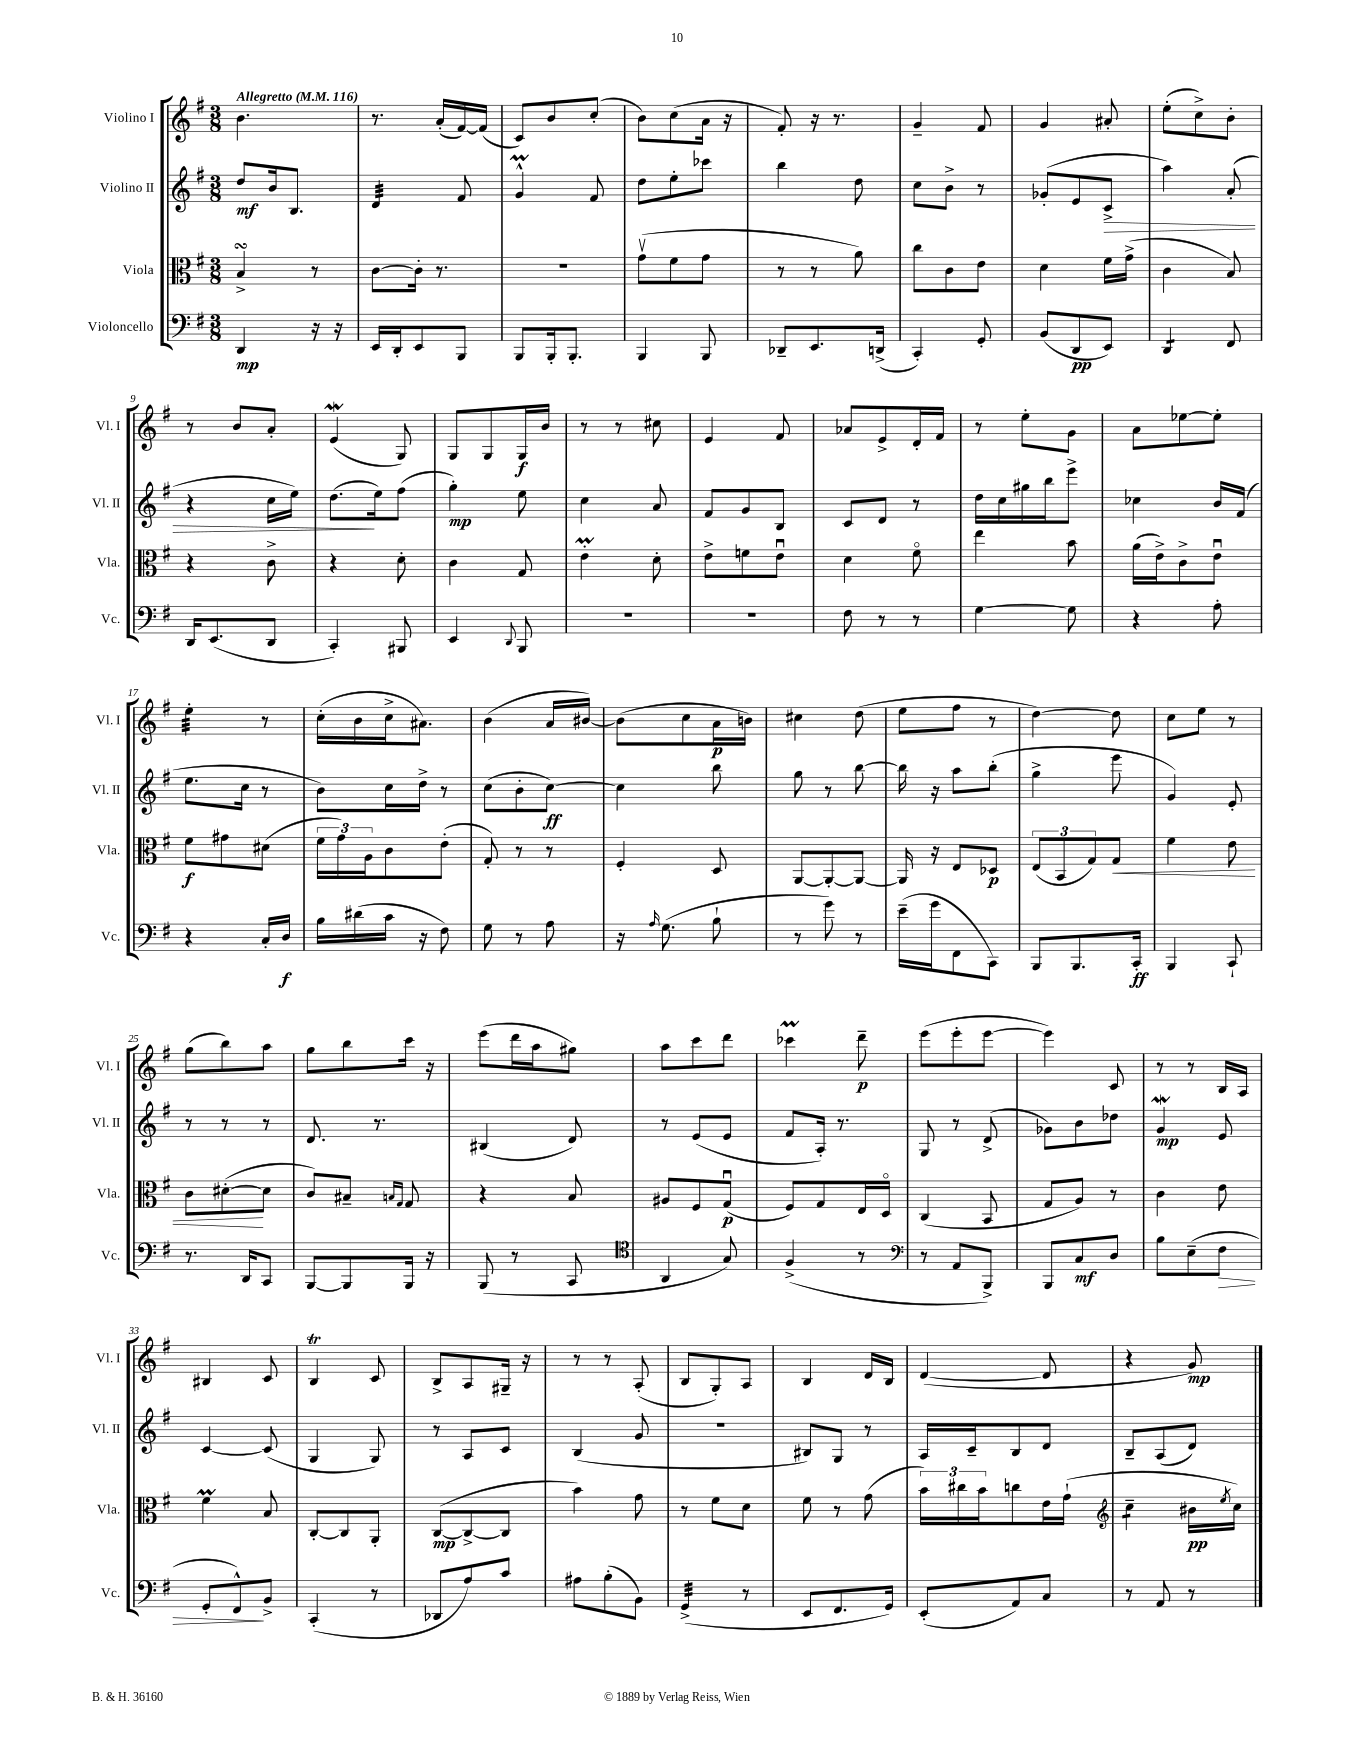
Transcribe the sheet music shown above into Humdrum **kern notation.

**kern	**kern	**kern	**kern
*staff4	*staff3	*staff2	*staff1
*clefF4	*clefC3	*clefG2	*clefG2
*k[f#]	*k[f#]	*k[f#]	*k[f#]
*M3/8	*M3/8	*M3/8	*M3/8
*MM116	*MM116	*MM116	*MM116
4DD	4B^	8dd	4.b
.	.	16b	.
.	.	8.B	.
16r	8r	.	.
16r	.	.	.
=	=	=	=
16EE	[8c	4d	8.r
16DD'	.	.	.
8EE	16c']	.	.
.	8.r	.	(16a'
8BBB	.	8f#	[16f#)
.	.	.	(16f#]
=	=	=	=
8BBB	4.r	4g^^	8c)
16BBB'	.	.	8b
8.BBB'	.	.	.
.	.	8f#	(8cc'
=	=	=	=
4BBB	(8gv	8dd	8b)
.	8f#	8ee'	(8cc
8BBB	8g	8ccc-	16a
.	.	.	16r
=	=	=	=
8DD-~	8r	4bb	8f#')
8.EE	8r	.	16r
.	.	.	8.r
.	8a)	8dd	.
(16DD^	.	.	.
=	=	=	=
4CC')	8cc	8cc	4g~
.	8c	8b^	.
8GG'	8e	8r	8f#
=	=	=	=
(8BB	4d	(8g-'	4g
8DD	.	8e	.
8EE)	16f#	8c^	8a#'
.	(16g^	.	.
=	=	=	=
4DD	4c	4aa)	(8ee'
.	.	.	8cc^)
8FF#	8B)	(8a'	8b'
=	=	=	=
16DD	4r	4r	8r
(8.EE	.	.	.
.	.	.	8b
8DD	8c^	16cc	8a'
.	.	16ee)	.
=	=	=	=
4CC')	4r	(8.dd	(4e
.	.	16ee)	.
8BBB#	8d'	(8ff#	8G)
=	=	=	=
4EE	4c	4gg')	8G
.	.	.	8G
8qqDD	.	.	.
8BBB	8G	8ee	16G
.	.	.	16b
=	=	=	=
4.r	4e'	4cc	8r
.	.	.	8r
.	8d'	8a	8cc#
=	=	=	=
4.r	8e^	8f#	4e
.	8f	8g	.
.	8eu	8B	8f#
=	=	=	=
8F#	4d	8c	8a-
8r	.	8d	8e^
8r	8f#o	8r	16d'
.	.	.	16f#
=	=	=	=
[4G	4ee	16dd	8r
.	.	16cc	.
.	.	16gg#	8ee'
.	.	16bb	.
8G]	8b	8eee^	8g
=	=	=	=
4r	(16a	4cc-	8a
.	16e^)	.	.
.	8c^	.	[8ee-
8A'	8eu	16b	8ee-']
.	.	(16f#	.
=	=	=	=
4r	8f#	8.ee	4ee'
.	8g#	.	.
.	.	16cc	.
16C'	(8d#	8r	8r
16D	.	.	.
=	=	=	=
16B	24f#	8b)	(16cc'
.	24g)	.	.
(16d#	.	.	16b
.	24A	.	.
16c	8c	16cc	16cc^
16r	.	16dd^	8.a#)
8F#)	(8e'	8r	.
=	=	=	=
8G	8G')	(8cc	(4b
8r	8r	8b'	.
8A	8r	[8cc)	16a
.	.	.	[16b#)
=	=	=	=
16r	4F#'	4cc]	(8b#]
16qqA	.	.	.
(8.G	.	.	.
.	.	.	8cc
8B`	8D	8bb	16a
.	.	.	16b)
=	=	=	=
8r	[8AA	8gg	4cc#
8g)	8AA'_	8r	.
8r	8AA_	[8bb	(8dd
=	=	=	=
(16e~	16AA]	16bb]	8ee
16g	16r	16r	.
8FF#	8E	8aa	8ff#
8CC)	8D-	(8bb'	8r
=	=	=	=
8BBB	(12E	4gg^	[4dd)
.	12BB	.	.
8.BBB	.	.	.
.	12G)	.	.
.	8G	8eee	8dd]
16CC'	.	.	.
=	=	=	=
4BBB	4f#	4g)	8cc
.	.	.	8ee
8CC`	8e	8e'	8r
=	=	=	=
8.r	8c	8r	(8gg
.	([8d#'	8r	8bb)
16DD	.	.	.
8CC	8d#]	8r	8aa
=	=	=	=
[8BBB	8c)	8.d	8gg
8BBB]	8B#~	.	8bb
.	.	8.r	.
.	16qqB	.	.
.	16qqG	.	.
16BBB	8G	.	16ccc
16r	.	.	16r
=	=	=	=
(8BBB	4r	(4B#	(8eee
8r	.	.	16ddd
.	.	.	16aa
8CC	8B	8d)	8gg#)
=	=	=	=
*clefC4	*	*	*
4AA	8A#	8r	8aa
.	8F#	(8e	8ccc
8G)	(8Gu	8e	8ddd
=	=	=	=
(4F#^	8F#)	8f#	4ccc-
.	8G	16A')	.
.	.	8.r	.
8r	16E	.	8ddd~
.	16Do	.	.
=	=	=	=
*clefF4	*	*	*
8r	(4C	8G	(8eee
8AA	.	8r	8eee'
8BBB^)	8BB	(8d^	[8eee
=	=	=	=
8BBB	8G	8g-)	4eee])
8C	8A)	8b	.
8D	8r	8dd-	8c
=	=	=	=
8B	4c	4g	8r
(8E~	.	.	8r
8F#	8e	8e	16B
.	.	.	16A
=	=	=	=
8GG'	4f#	[4c	4B#
8FF#^^)	.	.	.
8BB^	8B	(8c]	8c
=	=	=	=
(4CC'	[8C'	4G	4B
.	8C]	.	.
8r	8AA'	8G)	8c
=	=	=	=
8DD-	([8C	8r	8B^
8A)	8C^_	8A	8A
8c	8C]	8c	16G#~
.	.	.	16r
=	=	=	=
8A#	4b)	(4B	8r
(8B'	.	.	8r
8BB)	8g	8g	(8A'
=	=	=	=
(4GG^	8r	4.r	8B
.	8f#	.	8G')
8r	8d	.	8A
=	=	=	=
8EE	8f#	8B#)	4B
8.FF#	8r	8G	.
.	(8g	8r	16d
16GG)	.	.	16B
=	=	=	=
(8EE'	24b)	16A	([4d
.	24cc#	.	.
.	.	16c~	.
.	24b	.	.
8AA)	8cc	8B	.
8C	16e	8d	8d]
.	(16g`	.	.
=	=	=	=
*	*clefG2	*	*
8r	4cc~	8B~	4r
8AA	.	(8A	.
8r	16b#	8d)	8g)
.	8qee	.	.
.	16cc)	.	.
==	==	==	==
*-	*-	*-	*-
